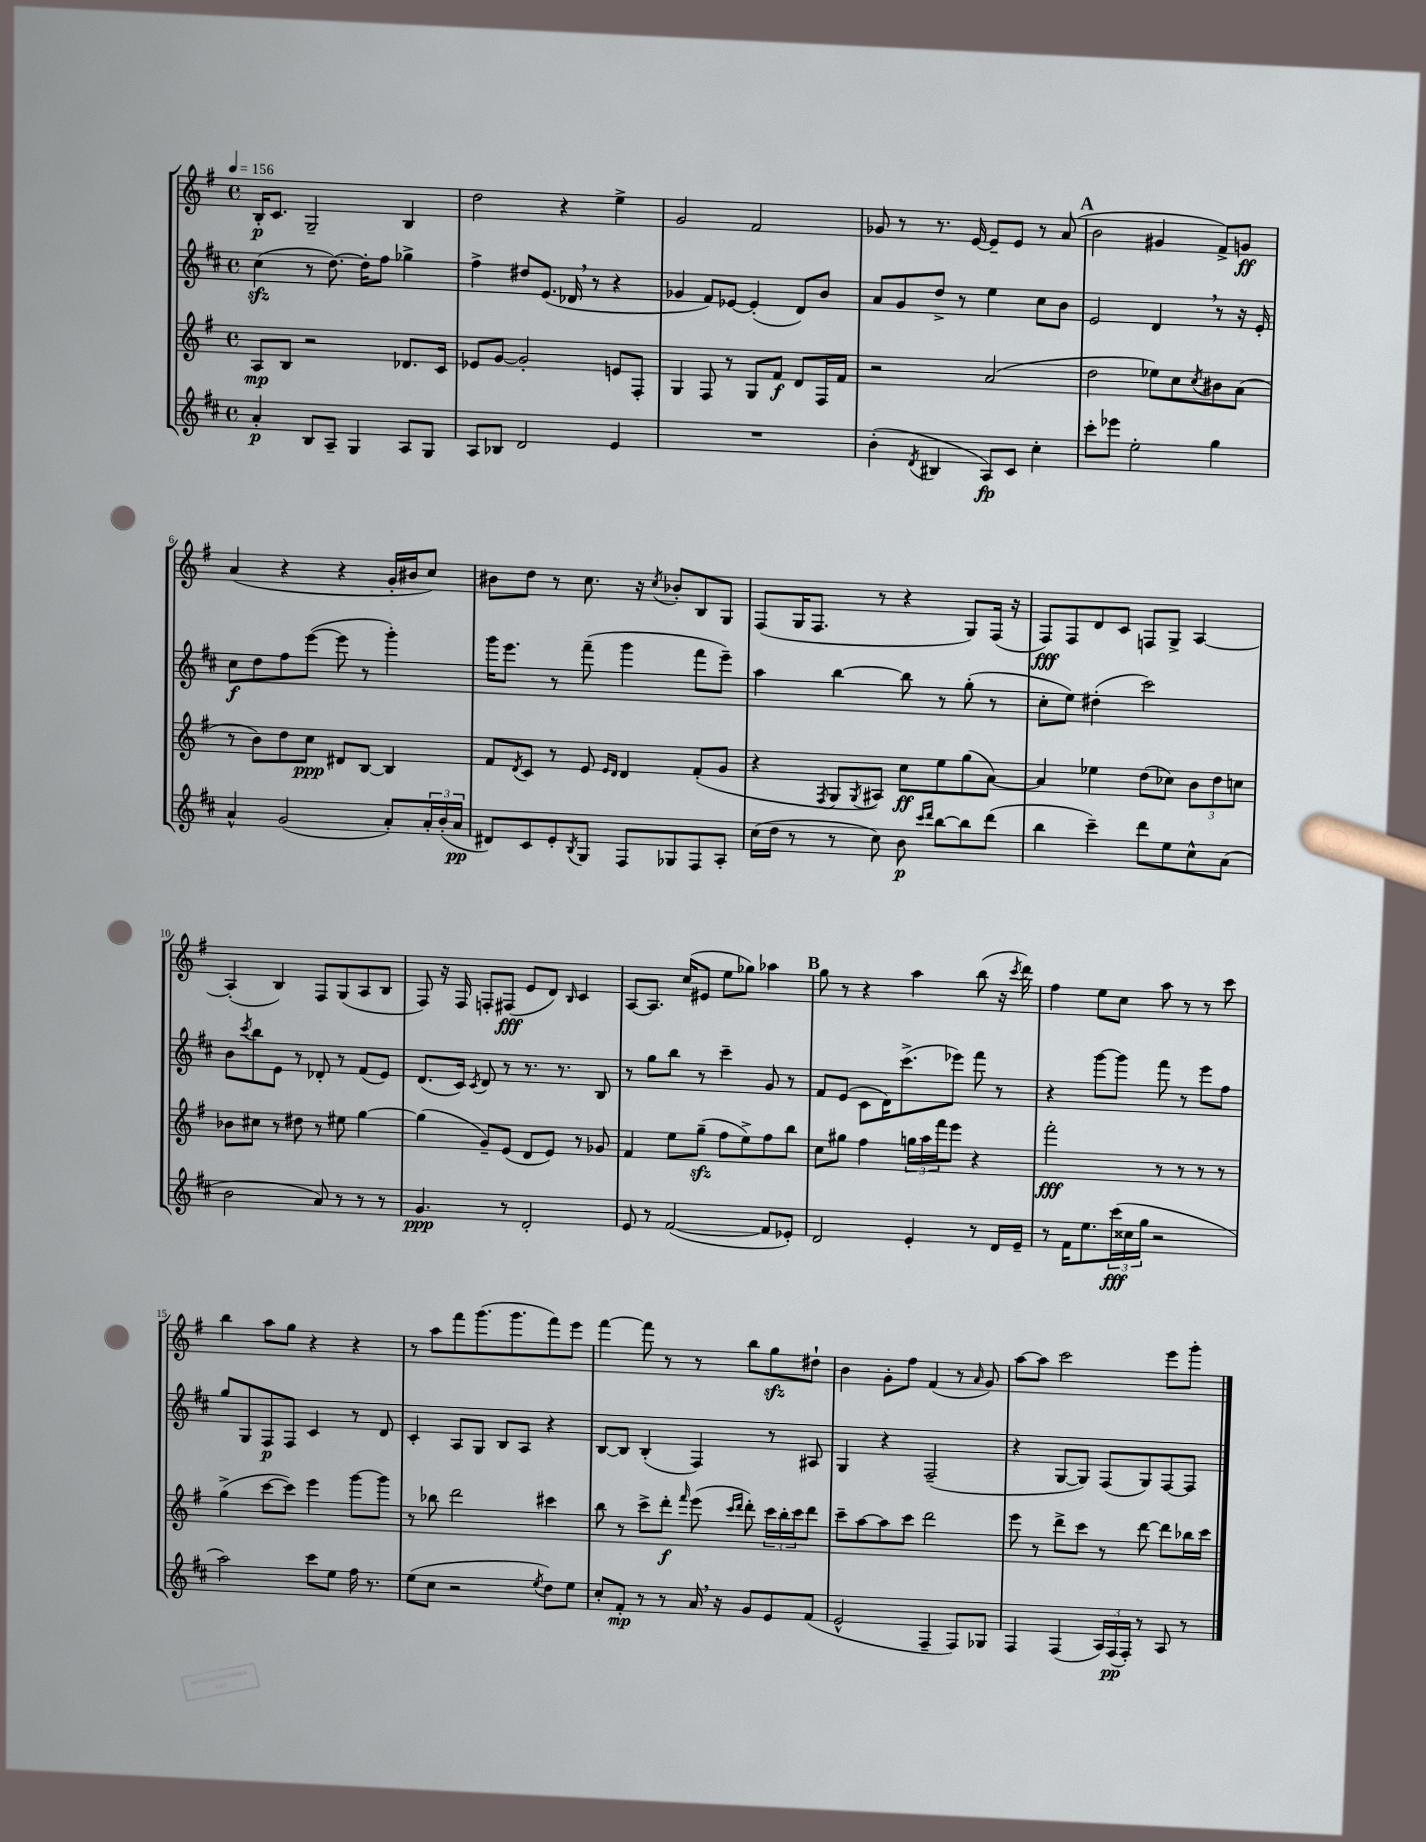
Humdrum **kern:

**kern	**dynam	**kern	**dynam	**kern	**dynam	**kern	**dynam
*part4	*part4	*part3	*part3	*part2	*part2	*part1	*part1
*staff4	*staff4	*staff3	*staff3	*staff2	*staff2	*staff1	*staff1
*clefG2	*	*clefG2	*	*clefG2	*	*clefG2	*
*k[f#c#]	*	*k[f#]	*	*k[f#c#]	*	*k[f#]	*
*M4/4	*	*M4/4	*	*M4/4	*	*M4/4	*
*met(c)	*	*met(c)	*	*met(c)	*	*met(c)	*
*MM156	*	*MM156	*	*MM156	*	*MM156	*
=1	=1	=1	=1	=1	=1	=1	=1
4a'/	p	8A/L	mp	(4cc#zz\	.	16B'/KL	p
.	.	.	.	.	.	8.c/J	.
.	.	8B/J	.	.	.	.	.
8B/L	.	2r	.	8r	.	2G~/	.
8A~/J	.	.	.	[8.dd\)	.	.	.
4G/	.	.	.	.	.	.	.
.	.	.	.	16dd'\KL]	.	.	.
.	.	.	.	8ff#\J	.	.	.
8A/L	.	8.d-X/L	.	4gg-X^\	.	4B/	.
8G/J	.	.	.	.	.	.	.
.	.	16c/Jk	.	.	.	.	.
=2	=2	=2	=2	=2	=2	=2	=2
8A/L	.	8e-X/L	.	4ff#^\	.	2dd\	.
8B-X/J	.	[8g/J	.	.	.	.	.
2d/	.	2g'/]	.	8dd#X/L	.	.	.
.	.	.	.	(8.e/J	.	.	.
.	.	.	.	.	.	4r	.
.	.	.	.	16d-X,/	.	.	.
.	.	.	.	8r	.	.	.
4e/	.	8en/L	.	4r	.	4ee^\	.
.	.	8F#'/J	.	.	.	.	.
=3	=3	=3	=3	=3	=3	=3	=3
1r	.	4G/	.	4g-X/	.	2g/	.
.	.	8F#/	.	8f#/L)	.	.	.
.	.	8r	.	[8e-X/J	.	.	.
.	.	8G/L	.	(4e-'/]	.	2f#/	.
.	.	8f#/J	f	.	.	.	.
.	.	8d/L	.	8d/L)	.	.	.
.	.	16F#/L	.	8b/J	.	.	.
.	.	16f#/JJ	.	.	.	.	.
=4	=4	=4	=4	=4	=4	=4	=4
(4b'\	.	2r	.	8a/L	.	8g-X/	.
.	.	.	.	8g/	.	8r	.
8qd/	.	.	.	.	.	.	.
4B#X/	.	.	.	8dd^/J	.	8.r	.
.	.	.	.	8r	.	.	.
.	.	.	.	.	.	[16e/	.
8A/L)	fp	(2a/	.	4ee\	.	8e~/L]	.
8c#/J	.	.	.	.	.	8e/J	.
4cc#'\	.	.	.	8cc#\L	.	8r	.
.	.	.	.	8b\J	.	(8a/	.
!!LO:REH:place=s1:t=A
=5	=5	=5	=5	=5	=5	=5	=5
8ccc#'\L	.	2dd\	.	2e/	.	2b\	.
8eee-X\J	.	.	.	.	.	.	.
2ee'\	.	.	.	.	.	.	.
.	.	8ee-X\L)	.	4d,/	.	4g#X/	.
.	.	8cc\	.	.	.	.	.
.	.	8qcc/	.	.	.	.	.
4gg\	.	8b#X\	.	8r	.	8f#^/L)	.
.	.	(8a\J	.	16r	.	8gn/J	ff
.	.	.	.	16e'/	.	.	.
!!LO:LB:g=z
=6	=6	=6	=6	=6	=6	=6	=6
4a^^/	.	8r	.	8cc#\L	f	(4a/	.
.	.	8b\L)	.	8dd\	.	.	.
(2g/	.	8dd\	.	8ff#\	.	4r	.
.	.	8cc\J	ppp	([8eee\J	.	.	.
.	.	8d#X/L	.	8eee\]	.	4r	.
.	.	[8B/J	.	8r	.	.	.
8a'/L)	.	4B/]	.	4ggg'\)	.	16g'/LL	.
.	.	.	.	.	.	16b#X/J	.
24a'/L	.	.	.	.	.	8cc/J)	.
(24b'/	.	.	.	.	.	.	.
24a/JJ	pp	.	.	.	.	.	.
=7	=7	=7	=7	=7	=7	=7	=7
8d#X/L)	.	8f#/L	.	16ggg\KL	.	8b#X\L	.
.	.	.	.	8.eee\J	.	.	.
.	.	8qd/	.	.	.	.	.
8c#/	.	8c/J	.	.	.	8dd\J	.
8e'/	.	8r	.	8r	.	8r	.
8qB/	.	.	.	.	.	.	.
8G/J	.	8e/	.	(8fff#~\	.	8.cc\	.
.	.	16qqe/LL	.	.	.	.	.
.	.	16qqd/JJ	.	.	.	.	.
8F#/L	.	4d/	.	4ggg\	.	.	.
.	.	.	.	.	.	16r	.
.	.	.	.	.	.	8qcc/	.
8G-X/	.	.	.	.	.	8b-X'/L	.
8F#/	.	(8f#'/L	.	8fff#\L	.	8B/	.
8A'/J	.	8g/J	.	8eee~\J)	.	8G/J	.
=8	=8	=8	=8	=8	=8	=8	=8
(16cc#\LL	.	4r	.	4aa\	.	(8F#/L	.
16dd\JJ	.	.	.	.	.	.	.
8r	.	.	.	.	.	16G/K	.
.	.	.	.	.	.	8.F#/J	.
.	.	8qF#/	.	.	.	.	.
8r	.	8G/L	.	[4bb\	.	.	.
.	.	8qG/	.	.	.	.	.
8cc#\)	.	8A#X/J)	.	.	.	8r	.
8b\	p	8cc\L	ff	8bb\]	.	4r	.
16qqccc#/LL	.	.	.	.	.	.	.
16qqddd/JJ	.	.	.	.	.	.	.
[8bb\L	.	8ee\	.	8r	.	.	.
8bb\]	.	(8gg\	.	(8gg'\	.	8G/L)	.
(8ddd\J	.	[8a\J)	.	8r	.	(16F#/Jk	.
.	.	.	.	.	.	16r	.
=9	=9	=9	=9	=9	=9	=9	=9
4bb\	.	4a/]	.	8cc#'\L	.	8F#/L)	fff
.	.	.	.	8ee\J)	.	8F#/	.
4ccc#~\)	.	4ee-X\	.	(4dd#X'\	.	8d/	.
.	.	.	.	.	.	8c/J	.
8ddd\L	.	(8dd\L	.	2ccc#\)	.	8Fn/L	.
8ee\	.	8cc-X\J)	.	.	.	8G^/J	.
8cc#^^\	.	12b\L	.	.	.	[4A/	.
.	.	12dd\	.	.	.	.	.
(8a\J	.	.	.	.	.	.	.
.	.	12ccn\J	.	.	.	.	.
!!LO:LB:g=z
=10	=10	=10	=10	=10	=10	=10	=10
2b\	.	8b-X\L	.	8b\L	.	(4A'/]	.
.	.	.	.	8qccc#/	.	.	.
.	.	8cc#X\J	.	8bb\	.	.	.
.	.	8r	.	8e\J	.	4B/)	.
.	.	8dd#X\	.	8r	.	.	.
8a/)	.	8r	.	8d-X'/	.	8F#/L	.
8r	.	8ee#X\	.	8r	.	(8G/	.
8r	.	[4gg\	.	(8f#/L	.	8A/	.
8r	.	.	.	8e/J)	.	8B/J	.
=11	=11	=11	=11	=11	=11	=11	=11
4.g/	ppp	(4gg\]	.	(8.d/L	.	8F#/)	.
.	.	.	.	.	.	16r	.
.	.	.	.	16c#/Jk)	.	16F#/	.
.	.	.	.	8qc#/	.	.	.
.	.	8g~/L)	.	8d/	.	8Fn'/L	.
8r	.	(8e/J	.	8r	.	(8F#X/J	fff
2d'/	.	8d/L	.	8.r	.	8e/L	.
.	.	8e/J)	.	.	.	8d/J)	.
.	.	.	.	8.r	.	.	.
.	.	.	.	.	.	16qqB/	.
.	.	8r	.	.	.	4c/	.
.	.	8g-X/	.	8B/	.	.	.
=12	=12	=12	=12	=12	=12	=12	=12
8e/	.	4f#/	.	8r	.	[8A/L	.
8r	.	.	.	8gg\L	.	8.A/J]	.
([2f#/	.	8ee\L	.	8bb\J	.	.	.
.	.	.	.	.	.	(16cc/KL	.
.	.	(8ggzz~\J	.	8r	.	8e#X/J	.
.	.	8ff#\L	.	4ccc#~\	.	8ee\L	.
.	.	8ee^\)	.	.	.	8gg-X\J)	.
8f#/L]	.	8ff#\	.	8g/	.	4aa-X\	.
8e-X'/J)	.	8bb\J	.	8r	.	.	.
!!LO:REH:place=s1:t=B
=13	=13	=13	=13	=13	=13	=13	=13
2d/	.	8cc\L	.	8f#/L	.	8gg\	.
.	.	8gg#X\J	.	(8e/J	.	8r	.
.	.	4ff#\	.	8c#\L	.	4r	.
.	.	.	.	16d\K)	.	.	.
.	.	.	.	(8.ccc#^\	.	.	.
4e'/	.	24ggn\LL	.	.	.	4aa\	.
.	.	24aa\	.	.	.	.	.
.	.	24fff#\J	.	.	.	.	.
.	.	8eee\J	.	8eee-X\J)	.	.	.
8r	.	4r	.	8fff#\	.	(8bb\	.
16d/LL	.	.	.	8r	.	16r	.
.	.	.	.	.	.	8qccc/	.
16e~/JJ	.	.	.	.	.	16ddd\)	.
=14	=14	=14	=14	=14	=14	=14	=14
8r	.	2fff#'\	fff	4r	.	4ff#\	.
16f#\KL	.	.	.	.	.	.	.
8.ee\	.	.	.	.	.	.	.
.	.	.	.	[8ggg\L	.	8ee\L	.
(24ccc#\L	fff	.	.	8ggg\J]	.	8cc\J	.
24cc##X\	.	.	.	.	.	.	.
24gg\JJ	.	.	.	.	.	.	.
2r	.	8r	.	8fff#\	.	8aa\	.
.	.	8r	.	8r	.	8r	.
.	.	8r	.	8eee\L	.	8r	.
.	.	8r	.	8ff#\J	.	8ccc\	.
!!LO:LB:g=z
=15	=15	=15	=15	=15	=15	=15	=15
2aa\)	.	(4gg^\	.	8gg/L	.	4bb\	.
.	.	.	.	8G/	.	.	.
.	.	[8ccc\L	.	8F#/	p	8aa\L	.
.	.	8ccc\J])	.	8F#/J	.	8gg\J	.
8ccc#\L	.	4eee\	.	4c#/	.	4r	.
8ee\J	.	.	.	.	.	.	.
16ff#\	.	[8ggg\L	.	8r	.	4r	.
8.r	.	.	.	.	.	.	.
.	.	8ggg\J]	.	8d/	.	.	.
=16	=16	=16	=16	=16	=16	=16	=16
(8ee\L	.	8r	.	4c#'/	.	8r	.
8cc#\J	.	8bb-X\	.	.	.	8aa\L	.
2r	.	2ddd\	.	8A/L	.	8fff#\	.
.	.	.	.	8G/J	.	(8.ggg\	.
.	.	.	.	8B/L	.	.	.
.	.	.	.	.	.	8.ggg\	.
.	.	.	.	8A/J	.	.	.
8qee/	.	.	.	.	.	.	.
8dd\L)	.	4ccc#X\	.	4r	.	8fff#\)	.
8ee\J	.	.	.	.	.	8eee\J	.
=17	=17	=17	=17	=17	=17	=17	=17
8cc#'/L	.	8bb\	.	[8B/L	.	[4fff#\	.
8f#'/J	mp	8r	.	8B/J]	.	.	.
8r	.	8ccc^\L	.	(4B'/	.	8fff#\]	.
8r	.	8ddd'\J	f	.	.	8r	.
.	.	16qqfff#/	.	.	.	.	.
16a,/	.	(8eee\	.	4F#/)	.	8r	.
16r	.	.	.	.	.	.	.
.	.	16qqccc/LL	.	.	.	.	.
.	.	16qqddd/JJ	.	.	.	.	.
8g/L	.	8ddd'\)	.	.	.	8bb\L	.
8e/	.	24ccc\LL	.	8r	.	8ggzz\	.
.	.	24bb'\	.	.	.	.	.
.	.	24ccc\J	.	.	.	.	.
(8f#/J	.	8ddd\J	.	8A#X/	.	8dd#X`\J	.
=18	=18	=18	=18	=18	=18	=18	=18
2e^^/	.	8ccc~\L	.	4G/	.	4b\	.
.	.	[8aa\	.	.	.	.	.
.	.	8aa\]	.	4r	.	8g'\L	.
.	.	8ccc\J	.	.	.	8ff#\J	.
4F#~/	.	2ddd\	.	(2F#~/	.	(4f#/	.
8F#/L)	.	.	.	.	.	8r	.
.	.	.	.	.	.	16qqa/	.
8G-X/J	.	.	.	.	.	8g/)	.
=19	=19	=19	=19	=19	=19	=19	=19
4F#/	.	8eee\	.	4r	.	[8aa\L	.
.	.	8r	.	.	.	8aa\J]	.
(4F#/	.	8ddd^\L	.	[8G/L	.	2ccc\	.
.	.	8ccc\J	.	8G/J])	.	.	.
24A/LL)	.	8r	.	(8F#/L	.	.	.
(24F#/	pp	.	.	.	.	.	.
24F#'/JJ)	.	.	.	.	.	.	.
8r	.	[8ddd\	.	8G/)	.	.	.
8A/	.	8ddd\L]	.	[8F#/	.	8eee\L	.
8r	.	16bb-X\L	.	8F#/J]	.	8ggg'\J	.
.	.	16ccc\JJ	.	.	.	.	.
==	==	==	==	==	==	==	==
*-	*-	*-	*-	*-	*-	*-	*-
